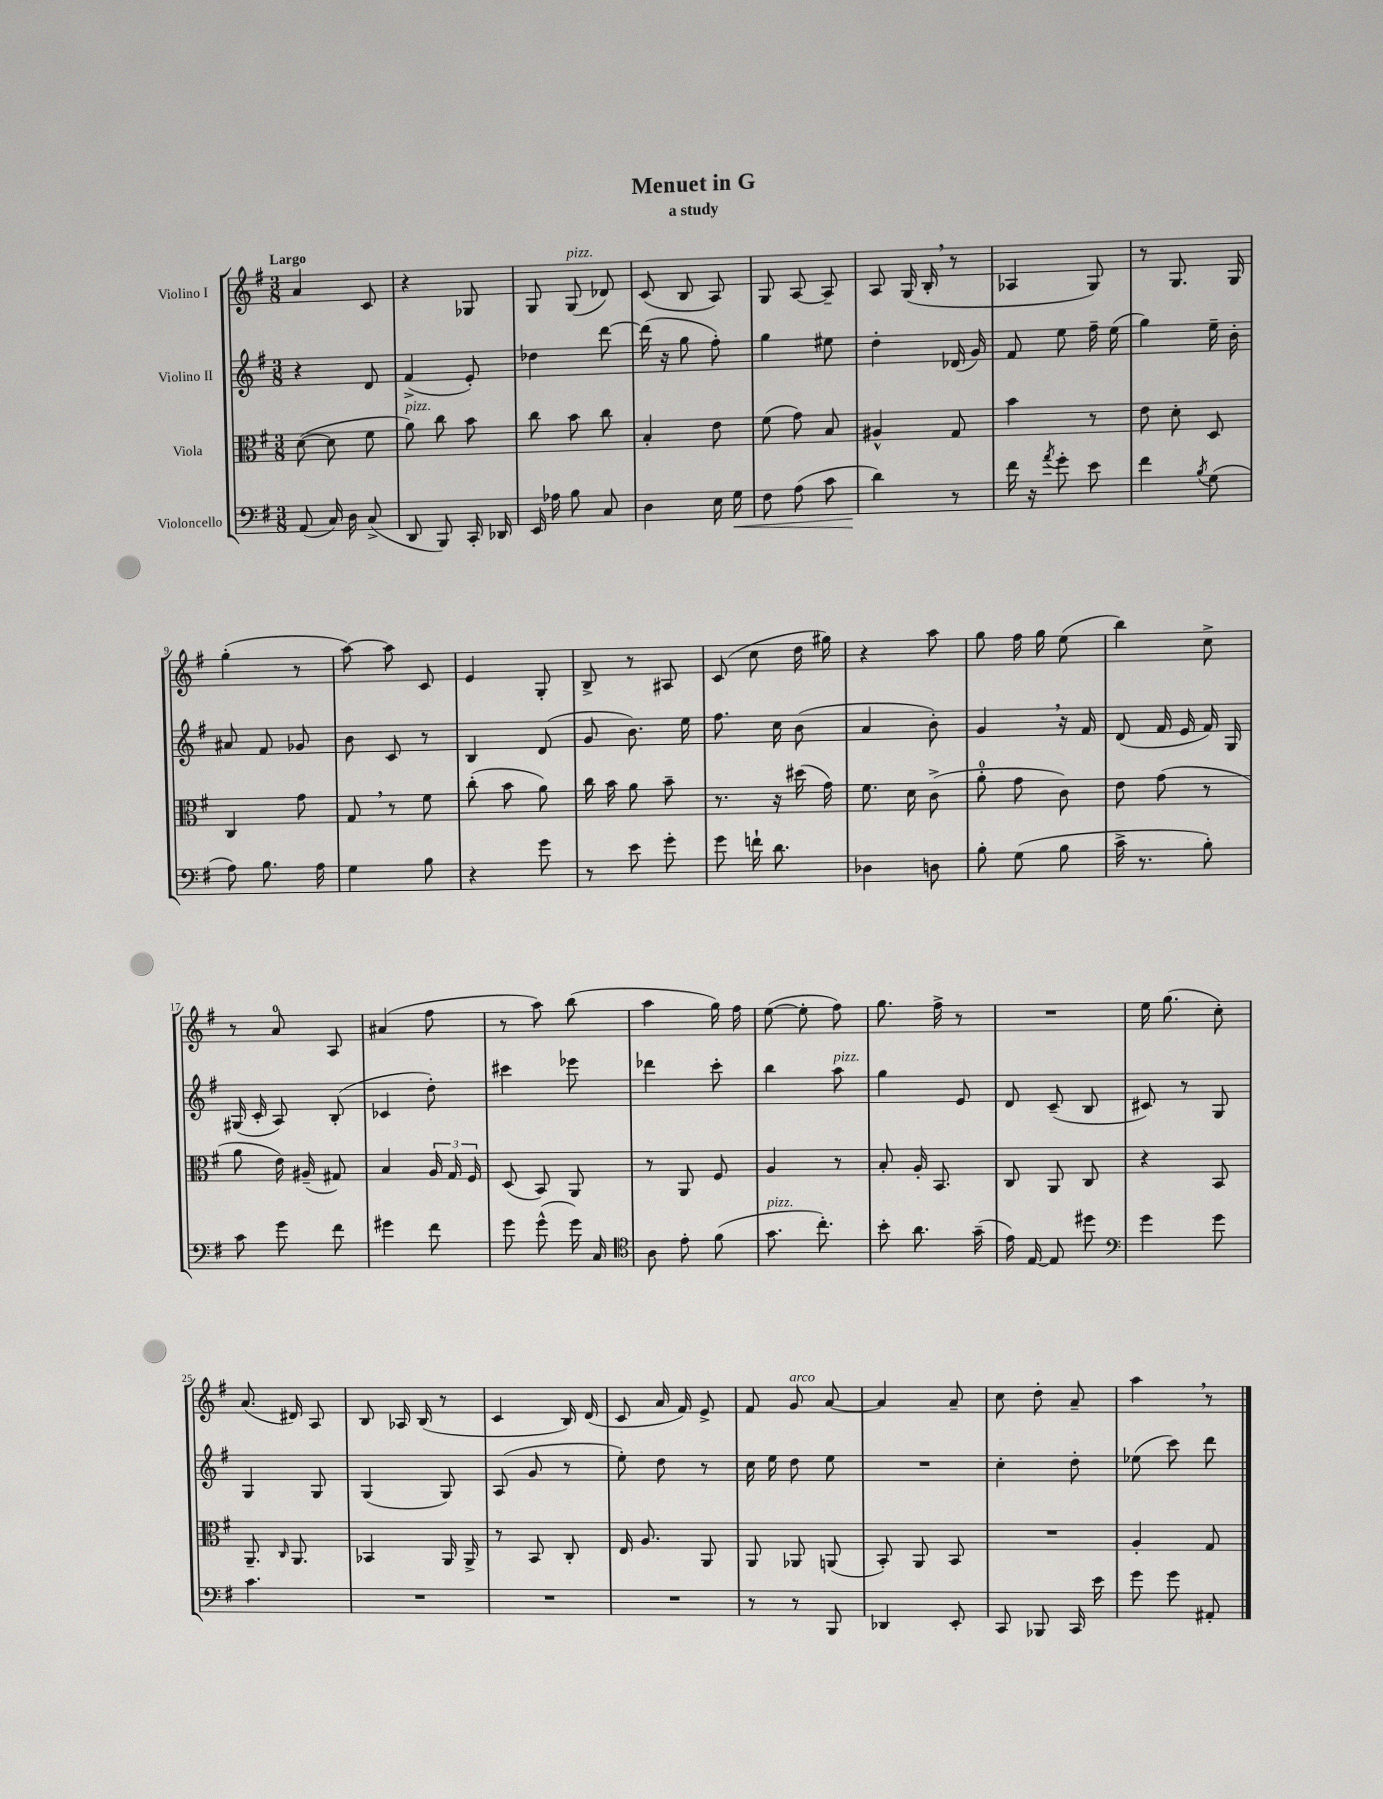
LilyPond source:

\header { title = "Menuet in G" subtitle = "a study" }
<<
\new StaffGroup <<
\new Staff = "s0" \with { instrumentName = "Violino I" } {
    \clef treble \key g \major \numericTimeSignature \time 3/8 \tempo "Largo"
    \autoBeamOff a'4 c'8 |
    r4 ges8 |
    g8 g8^\markup { \italic "pizz." }( des'8) |
    c'8( b8 a8) |
    g8 a8~ a8-- |
    a8 g16( b16-. \breathe r8 |
    aes4 g8) |
    r8 g8. g16 |
    g''4-.( r8 |
    a''8~) a''8 c'8 |
    e'4 g8-. |
    b8-> r8 ais8 |
    c'8( c''8 d''16 gis''16) |
    r4 a''8 |
    g''8 fis''16 g''16 e''8( |
    b''4) c''8-> |
    r8 a'8-0 a8 |
    ais'4( fis''8 |
    r8 a''8) b''8( |
    a''4 g''16) fis''16 |
    e''8~( e''8-. fis''8) |
    g''8. fis''16-> r8 |
    R4. |
    e''16 g''8.( c''8-.) |
    a'8.( dis'16) a8 |
    b8 aes16 b16( r8 |
    c'4 b16) d'16( |
    c'8 a'16 fis'16) e'8-> |
    fis'8 g'8^\markup { \italic "arco" } a'8~ |
    a'4 a'8-- |
    c''8 d''8-. a'8-- |
    a''4 \breathe r8 \bar "|." |
}
\new Staff = "s1" \with { instrumentName = "Violino II" } {
    \clef treble \key g \major \numericTimeSignature \time 3/8
    \autoBeamOff r4 d'8 |
    fis'4->( e'8-.) |
    des''4 d'''8~ |
    d'''16( r16 g''8 fis''8-.) |
    g''4 eis''8 |
    d''4-. des'16( g'16) |
    fis'8 e''8 fis''16-- e''16( |
    g''4) e''16-- b'16-. |
    ais'8 fis'8 ges'8 |
    b'8 c'8 r8 |
    b4 d'8( |
    g'8 b'8.) e''16 |
    fis''8. c''16 b'8( |
    a'4 b'8-.) |
    g'4 \breathe r16 fis'16 |
    d'8( fis'16 e'16 fis'16) g16 |
    gis16( c'16-. a8) b8-.( |
    ces'4 d''8-.) |
    cis'''4 ees'''8 |
    des'''4 c'''8-. |
    b''4 a''8^\markup { \italic "pizz." } |
    g''4 e'8 |
    d'8 c'8--( b8 |
    cis'8) r8 g8 |
    g4 g8 |
    g4( g8) |
    a8( g'8 r8 |
    e''8-.) d''8 r8 |
    c''16 e''16 d''8 e''8 |
    R4. |
    c''4-. d''8-. |
    ees''8( c'''8) d'''8 \bar "|." |
}
\new Staff = "s2" \with { instrumentName = "Viola" } {
    \clef alto \key g \major \numericTimeSignature \time 3/8
    \autoBeamOff d'8~( d'8 fis'8 |
    a'8^\markup { \italic "pizz." }) c''8 b'8 |
    c''8 b'8 c''8 |
    b4-. e'8 |
    fis'8( g'8) b8 |
    ais4-^ g8 |
    b'4 r8 |
    e'8 d'8-. d8 |
    c4 g'8 |
    g8 \breathe r8 fis'8 |
    c''8-.( b'8 a'8) |
    c''16 b'16 a'8 b'8-- |
    r8. r16 dis''16( g'16) |
    fis'8. d'16 c'8->( |
    a'8-0-. g'8 c'8) |
    e'8 g'8( r8 |
    a'8 e'16) ais16--( gis8) |
    b4 \tuplet 3/2 { a16 g16 fis16 } |
    d8( b,8) a,8 |
    r8 a,8 fis8 |
    a4 r8 |
    b8-. a16-. b,8. |
    c8 a,8 c8 |
    r4 b,8 |
    a,8.-- \grace { c16 } a,8. |
    bes,4 a,16 a,16-> |
    r8 b,8 c8-. |
    e16 a8. a,8 |
    a,8 aes,8 a,8( |
    b,8-.) a,8 b,8 |
    R4. |
    a4-. g8 \bar "|." |
}
\new Staff = "s3" \with { instrumentName = "Violoncello" } {
    \clef bass \key g \major \numericTimeSignature \time 3/8
    \autoBeamOff a,8( c16) d16 c8->( |
    d,8 b,,8) c,16-. des,16 |
    e,16 aes16 b8 c8 |
    d4 e16 g16\< |
    fis8 a8( c'8 |
    d'4\!) r8 |
    fis'16 r16 \acciaccatura { a'8 } g'8-. e'8 |
    fis'4 \acciaccatura { b8 } g8( |
    a8) b8. a16 |
    g4 b8 |
    r4 g'8 |
    r8 e'8 g'8-. |
    g'8 f'16-! d'8. |
    des4 d8 |
    b8-. g8( b8 |
    c'16-> r8. b8-.) |
    c'8 g'8 fis'8 |
    gis'4 fis'8 |
    g'8 g'8-^( g'16) c16 |
    \clef tenor a8 e'8-. fis'8( |
    g'8.^\markup { \italic "pizz." } c''8.-.) |
    b'8-. a'8. g'16--( |
    e'16) e16~ e8 dis''8 |
    \clef bass g'4 g'8 |
    c'4. |
    R4. |
    R4. |
    R4. |
    r8 r8 b,,8 |
    des,4 e,8-. |
    c,8 bes,,8 c,16 e'16 |
    g'8 g'8 ais,8-. \bar "|." |
}
>>
>>
